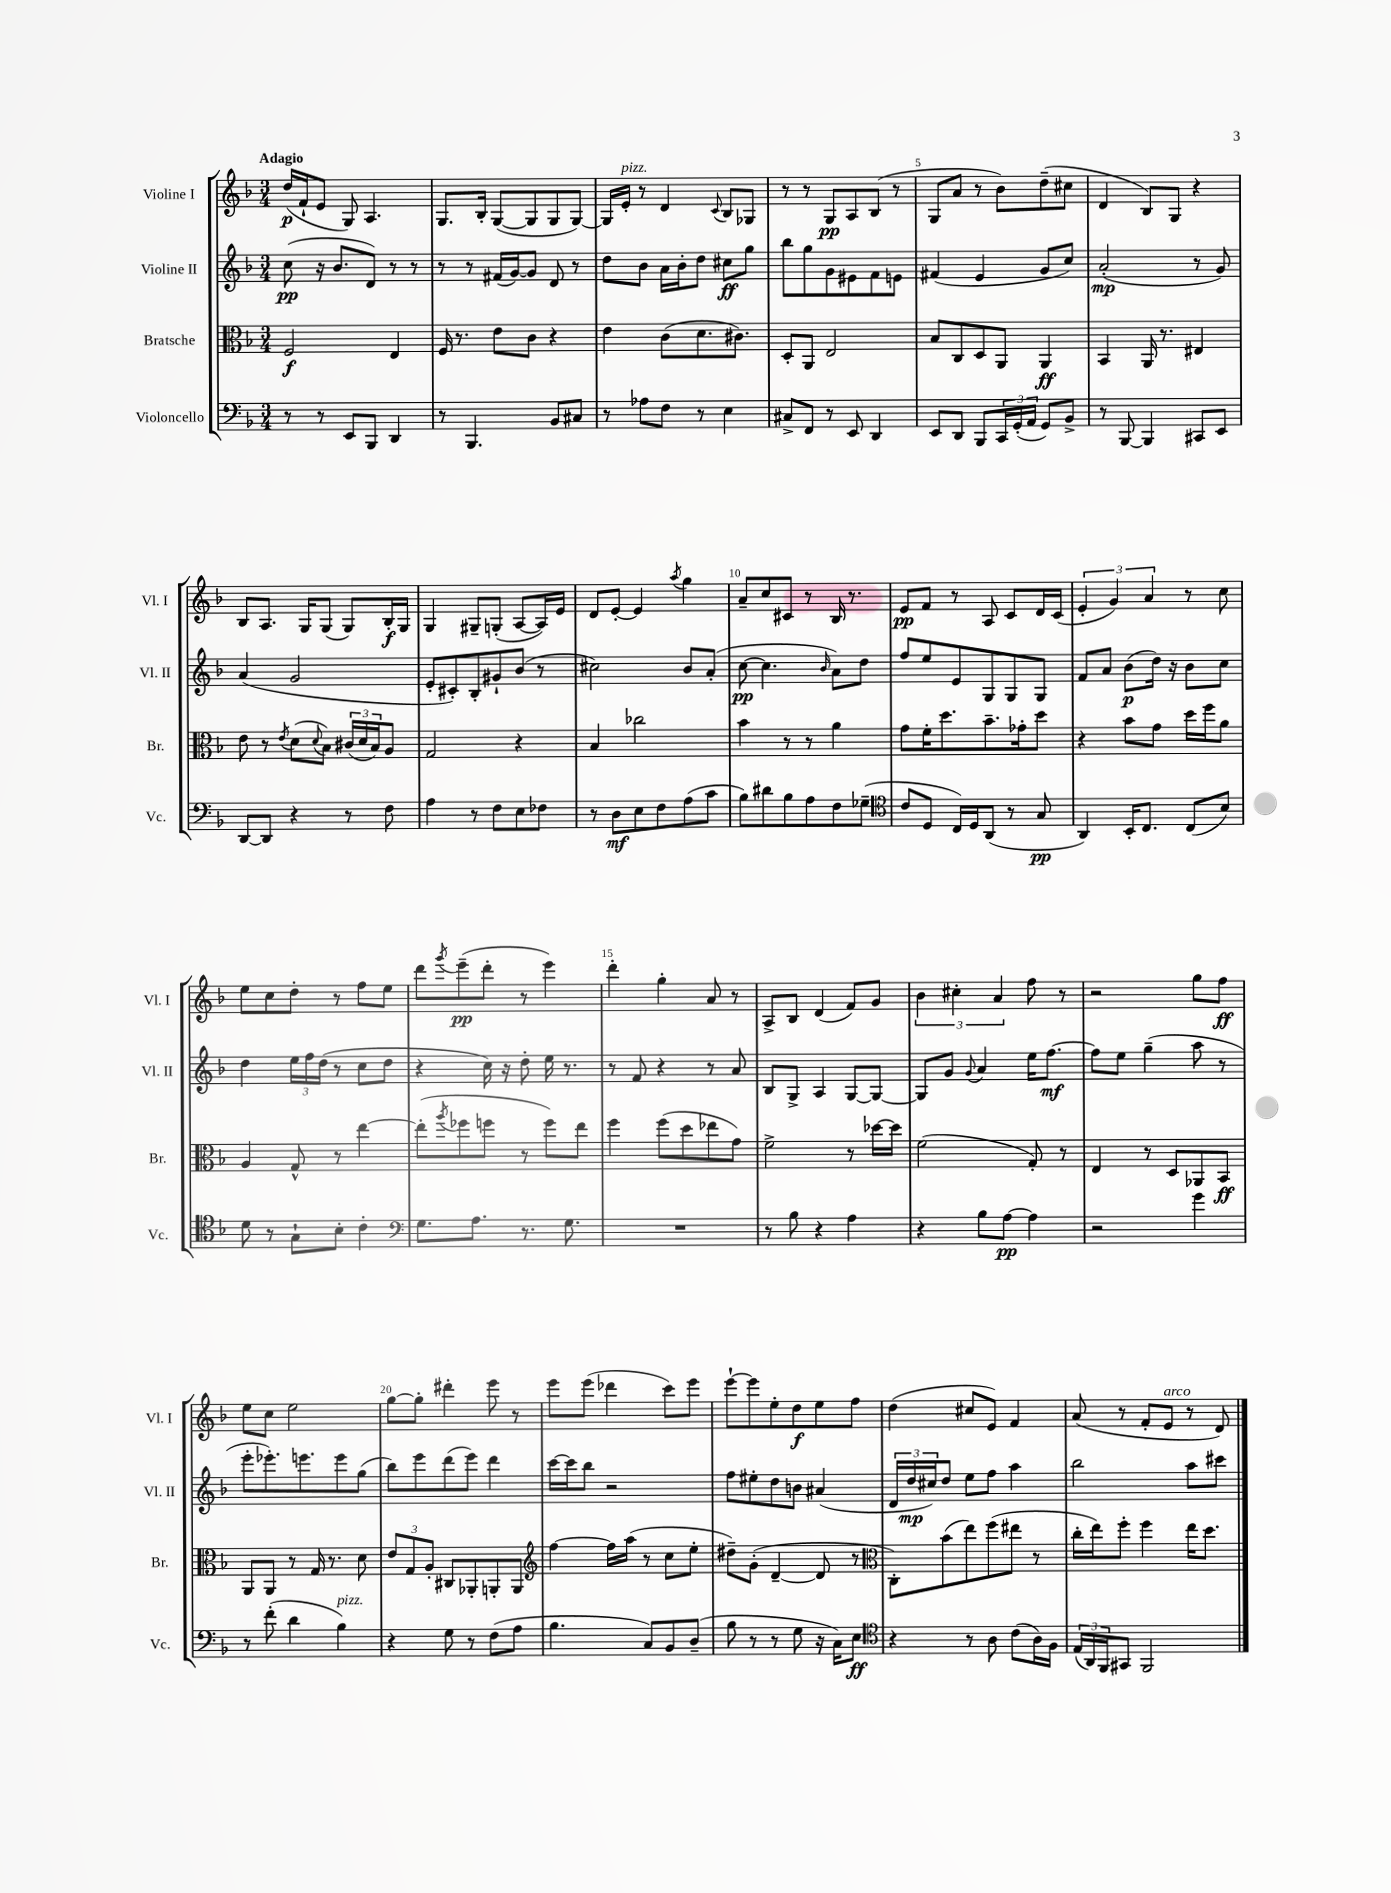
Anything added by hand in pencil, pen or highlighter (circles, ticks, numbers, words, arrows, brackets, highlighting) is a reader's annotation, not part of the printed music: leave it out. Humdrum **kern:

**kern	**dynam	**kern	**dynam	**kern	**dynam	**kern	**dynam
*part4	*part4	*part3	*part3	*part2	*part2	*part1	*part1
*staff4	*staff4	*staff3	*staff3	*staff2	*staff2	*staff1	*staff1
*I"Violoncello	*	*I"Bratsche	*	*I"Violine II	*	*I"Violine I	*
*I'Vc.	*	*I'Br.	*	*I'Vl. II	*	*I'Vl. I	*
*clefF4	*	*clefC3	*	*clefG2	*	*clefG2	*
*k[b-]	*	*k[b-]	*	*k[b-]	*	*k[b-]	*
*M3/4	*	*M3/4	*	*M3/4	*	*M3/4	*
=1	=1	=1	=1	=1	=1	=1	=1
!	!	!	!	!	!	!LO:TX:a:B:t=Adagio	!
8r	.	2F/	f	(8cc\	pp	(16dd/LL	p
.	.	.	.	.	.	16f`/J	.
8r	.	.	.	16r	.	8e/J	.
.	.	.	.	8.b-/L	.	.	.
8EE/L	.	.	.	.	.	8G/)	.
8BBB-/J	.	.	.	8d/J)	.	4.A/	.
4DD/	.	4E/	.	8r	.	.	.
.	.	.	.	8r	.	.	.
=2	=2	=2	=2	=2	=2	=2	=2
8r	.	16F/	.	8r	.	8.G/L	.
.	.	8.r	.	.	.	.	.
4.BBB-/	.	.	.	8r	.	.	.
.	.	.	.	.	.	16B-'/Jk	.
.	.	8e\L	.	(16f#X/LL	.	([8G/L	.
.	.	.	.	[16g/J)	.	.	.
.	.	8c\J	.	8g/J]	.	8G/]	.
8BB-/L	.	4r	.	8d/	.	8G/	.
8C#X/J	.	.	.	8r	.	[8G/J)	.
=3	=3	=3	=3	=3	=3	=3	=3
8r	.	4e\	.	8dd\L	.	16G/LL]	.
!	!	!	!	!	!	!LO:TX:a:i:t=pizz.	!
.	.	.	.	.	.	16e'/JJ	.
8A-X\L	.	.	.	8b-\J	.	8r	.
8F\J	.	(8c\L	.	16a\LL	.	4d/	.
.	.	.	.	16b-'\J	.	.	.
8r	.	8.d\	.	8dd\J	.	.	.
.	.	.	.	.	.	8qqc/	.
4E\	.	.	.	8cc#X\L	ff	8B-/L	.
.	.	8.c#X\J)	.	.	.	.	.
.	.	.	.	8gg\J	.	8G-X/J	.
=4	=4	=4	=4	=4	=4	=4	=4
8C#X^/L	.	8D'/L	.	8bb-\L	.	8r	.
8FF/J	.	8AA/J	.	8gg\	.	8r	.
8r	.	2E/	.	8g\	.	8G/L	pp
8EE/	.	.	.	8e#X\	.	8A/	.
4DD/	.	.	.	8f\	.	(8B-/J	.
.	.	.	.	8en\J	.	8r	.
=5	=5	=5	=5	=5	=5	=5	=5
8EE/L	.	8B-/L	.	(4f#X/	.	8G/L	.
8DD/J	.	8C/	.	.	.	8a/J	.
8BBB-/L	.	8D/	.	4e/	.	8r	.
24CC/L	.	8AA/J	.	.	.	8b-\L)	.
(24GG'/	.	.	.	.	.	.	.
24AA/JJ	.	.	.	.	.	.	.
8GG/L)	.	4AA/	ff	8g/L	.	(8dd~\	.
8BB-^/J	.	.	.	8cc/J)	.	8cc#X\J	.
=6	=6	=6	=6	=6	=6	=6	=6
8r	.	4BB-/	.	(2a'/	mp	4d/	.
[8BBB-/	.	.	.	.	.	.	.
4BBB-/]	.	16AA/	.	.	.	8B-/L)	.
.	.	8.r	.	.	.	.	.
.	.	.	.	.	.	8G/J	.
8CC#X/L	.	4E#X/	.	8r	.	4r	.
8EE/J	.	.	.	8g/)	.	.	.
!!LO:LB:g=z
=7	=7	=7	=7	=7	=7	=7	=7
[8DD/L	.	8e\	.	(4a/	.	8B-/L	.
8DD/J]	.	8r	.	.	.	8.A/J	.
.	.	8qe/	.	.	.	.	.
4r	.	(8d\L	.	2g/	.	.	.
.	.	.	.	.	.	16G/KL	.
.	.	8qqd/	.	.	.	.	.
.	.	8B-\J)	.	.	.	(8G/J	.
8r	.	(24c#X/LL	.	.	.	8G/L)	.
.	.	24d/	.	.	.	.	.
.	.	24B-/J)	.	.	.	.	.
8F\	.	8A/J	.	.	.	16B-'/L	f
.	.	.	.	.	.	16G/JJ	.
=8	=8	=8	=8	=8	=8	=8	=8
4A\	.	2G/	.	8e'/L	.	4G/	.
.	.	.	.	8c#X'/)	.	.	.
8r	.	.	.	8B-'/	.	8G#X~/L	.
8F\L	.	.	.	8g#X`/	.	(8Gn'/J	.
8E\	.	4r	.	(8b-/J	.	[8A/L	.
8F-X\J	.	.	.	8r	.	16A/L])	.
.	.	.	.	.	.	16e/JJ	.
=9	=9	=9	=9	=9	=9	=9	=9
8r	.	4B-/	.	2cc#X\)	.	8d/L	.
8D\L	mf	.	.	.	.	[8e'/J	.
8E\	.	2cc-X\	.	.	.	4e/]	.
8F\	.	.	.	.	.	.	.
.	.	.	.	.	.	8qaa/	.
(8A\	.	.	.	8b-/L	.	4gg\	.
8c\J	.	.	.	(8a'/J	.	.	.
=10	=10	=10	=10	=10	=10	=10	=10
8B-\L)	.	4b-\	.	[8cc\	pp	8a~/L	.
8d#X\	.	.	.	4.cc\]	.	8cc/	.
8B-\	.	8r	.	.	.	8c#X/J	.
8A\	.	8r	.	.	.	8r	.
.	.	.	.	16qqb-/	.	.	.
8F\	.	4a\	.	8a\L)	.	16B-/	.
.	.	.	.	.	.	8.r	.
(8G-X~\J	.	.	.	8dd\J	.	.	.
=11	=11	=11	=11	=11	=11	=11	=11
*clefC4	*	*	*	*	*	*	*
8c/L	.	8g\L	.	8ff/L	.	8e/L	pp
8D/J	.	16f'\K	.	8ee/	.	8f/J	.
.	.	8.dd\	.	.	.	.	.
16C/LL)	.	.	.	8e/	.	8r	.
16D/J	.	.	.	.	.	.	.
(8AA/J	.	8.b-~\	.	8G/	.	8A/	.
8r	.	.	.	8G/	.	8c/L	.
.	.	16g-X'\k	.	.	.	.	.
8G/	pp	8dd\J	.	8G/J	.	16d/L	.
.	.	.	.	.	.	(16c/JJ	.
=12	=12	=12	=12	=12	=12	=12	=12
4AA/)	.	4r	.	8f/L	.	6e'/	.
.	.	.	.	8a/J	.	.	.
.	.	.	.	.	.	6g/)	.
16BB-'/KL	.	8b-\L	.	(8b-\L	p	.	.
8.C/J	.	.	.	.	.	.	.
.	.	.	.	.	.	6a/	.
.	.	8g\J	.	16dd\Jk)	.	.	.
.	.	.	.	16r	.	.	.
(8C/L	.	16dd\LL	.	8b-\L	.	8r	.
.	.	16ff\J	.	.	.	.	.
8B-/J)	.	8a\J	.	8cc\J	.	8cc\	.
!!LO:LB:g=z
=13	=13	=13	=13	=13	=13	=13	=13
8d\	.	4A/	.	4dd\	.	8ee\L	.
8r	.	.	.	.	.	8cc\	.
8G`\L	.	8G^^/	.	24ee\LL	.	8dd'\J	.
.	.	.	.	24ff\	.	.	.
.	.	.	.	(24dd\JJ	.	.	.
8B-'\J	.	8r	.	8r	.	8r	.
4c'\	.	[4ee\	.	8cc\L	.	8ff\L	.
.	.	.	.	8dd\J	.	8ee\J	.
=14	=14	=14	=14	=14	=14	=14	=14
*clefF4	*	*	*	*	*	*	*
8.G\L	.	(8ee'\L]	.	4r	.	8ddd\L	.
.	.	8qaa/	.	.	.	8qggg/	.
.	.	8ff-X\	.	.	.	(8eee~\	pp
8.A\J	.	.	.	.	.	.	.
.	.	8ffn\J	.	16cc\)	.	8ddd'\J	.
.	.	.	.	16r	.	.	.
8.r	.	8r	.	8dd'\	.	8r	.
.	.	8ff\L)	.	16ee\	.	4eee\)	.
8.G\	.	.	.	8.r	.	.	.
.	.	8ee\J	.	.	.	.	.
=15	=15	=15	=15	=15	=15	=15	=15
2.r	.	4ff\	.	8r	.	4ddd'\	.
.	.	.	.	8f/	.	.	.
.	.	(8ff\L	.	4r	.	4gg'\	.
.	.	8dd\	.	.	.	.	.
.	.	8ee-X\	.	8r	.	8a/	.
.	.	8g\J)	.	8a/	.	8r	.
=16	=16	=16	=16	=16	=16	=16	=16
8r	.	2f^\	.	8B-/L	.	8A^/L	.
8B-\	.	.	.	8G^/J	.	8B-/J	.
4r	.	.	.	4A/	.	(4d/	.
4A\	.	8r	.	[8G/L	.	8f/L)	.
.	.	[16dd-X\LL	.	8G/J_	.	8g/J	.
.	.	16dd-\JJ]	.	.	.	.	.
=17	=17	=17	=17	=17	=17	=17	=17
4r	.	(2f\	.	8G/L]	.	6b-\	.
.	.	.	.	8g/J	.	.	.
.	.	.	.	.	.	6cc#X'\	.
.	.	.	.	8qqg/	.	.	.
8B-\L	.	.	.	4a/	.	.	.
.	.	.	.	.	.	6a/	.
[8A\J	pp	.	.	.	.	.	.
4A\]	.	8G'/)	.	16ee\KL	.	8ff\	.
.	.	.	.	[8.ff\J	mf	.	.
.	.	8r	.	.	.	8r	.
=18	=18	=18	=18	=18	=18	=18	=18
2r	.	4E/	.	8ff\L]	.	2r	.
.	.	.	.	8ee\J	.	.	.
.	.	8r	.	(4gg~\	.	.	.
.	.	8D/L	.	.	.	.	.
4g\	.	8AA-X/	.	8aa\	.	8gg\L	.
.	.	8BB-/J	ff	8r	.	8ff\J	ff
!!LO:LB:g=z
=19	=19	=19	=19	=19	=19	=19	=19
8r	.	8AA/L	.	8eee'\L	.	8ee\L	.
(8f'\	.	8AA/J	.	8.eee-X'\)	.	8cc\J	.
4d\	.	8r	.	.	.	2ee\	.
.	.	.	.	8.eeen\	.	.	.
.	.	16G/	.	.	.	.	.
.	.	8.r	.	.	.	.	.
!LO:TX:a:i:t=pizz.	!	!	!	!	!	!	!
4B-\)	.	.	.	8eee\	.	.	.
.	.	8d\	.	(8gg\J	.	.	.
=20	=20	=20	=20	=20	=20	=20	=20
4r	.	12e/L	.	8bb-\L)	.	[8gg\L	.
.	.	12G/	.	.	.	.	.
.	.	.	.	8eee\	.	8gg'\J]	.
.	.	12A'/J	.	.	.	.	.
8G\	.	8C#X/L	.	(8ddd\	.	4ddd#X'\	.
8r	.	8AA-X'/	.	8eee\J)	.	.	.
(8F\L	.	8AAn'/	.	4ddd\	.	8eee\	.
8A\J	.	8AA/J	.	.	.	8r	.
=21	=21	=21	=21	=21	=21	=21	=21
*	*	*clefG2	*	*	*	*	*
4.B-\	.	[4ff\	.	[16ccc\LL	.	8eee\L	.
.	.	.	.	16ccc\J]	.	.	.
.	.	.	.	8bb-\J	.	(8eee\J	.
.	.	16ff\LL]	.	2r	.	4ddd-X\	.
.	.	(16aa\JJ	.	.	.	.	.
8C/L)	.	8r	.	.	.	.	.
8BB-/	.	8cc\L	.	.	.	8ccc\L)	.
(8D~/J	.	8ee'\J	.	.	.	8eee\J	.
=22	=22	=22	=22	=22	=22	=22	=22
8B-\	.	8dd#X~\L)	.	8ff\L	.	[8eee`\L	.
8r	.	(8g'\J	.	8ee#X'\	.	8eee\]	.
8r	.	[4d~/	.	8dd\	.	8ee'\	.
8G\	.	.	.	8bn\J	.	8dd\	f
16r	.	8d/]	.	(4a#X/	.	8ee\	.
16C\KL)	.	.	.	.	.	.	.
8E\J	ff	8r	.	.	.	8ff\J	.
=23	=23	=23	=23	=23	=23	=23	=23
*clefC4	*	*clefC3	*	*	*	*	*
4r	.	8C'\L)	.	24d/LL	.	(4dd\	.
.	.	.	.	24dd/	mp	.	.
.	.	.	.	24cc#X/J)	.	.	.
.	.	(8b-\	.	8dd/J	.	.	.
8r	.	8ee\)	.	8ee\L	.	8cc#X/L	.
8A\	.	(8ff\	.	8ff\J	.	8e/J)	.
(8c\L	.	8ee#X\J	.	4aa\	.	4f/	.
16A\L)	.	8r	.	.	.	.	.
16F\JJ	.	.	.	.	.	.	.
=24	=24	=24	=24	=24	=24	=24	=24
(24E/LL	.	16cc'\LL	.	2bb-\	.	(8a/	.
24AA/)	.	.	.	.	.	.	.
.	.	16ee\J)	.	.	.	.	.
24FF/J	.	.	.	.	.	.	.
8GG#X/J	.	8ff'\J	.	.	.	8r	.
2FF/	.	4ff\	.	.	.	8f'/L	.
!	!	!	!	!	!	!LO:TX:a:i:t=arco	!
.	.	.	.	.	.	8e/J	.
.	.	16ee\KL	.	8aa\L	.	8r	.
.	.	8.dd\J	.	.	.	.	.
.	.	.	.	8ccc#X\J	.	8d/)	.
==	==	==	==	==	==	==	==
*-	*-	*-	*-	*-	*-	*-	*-
